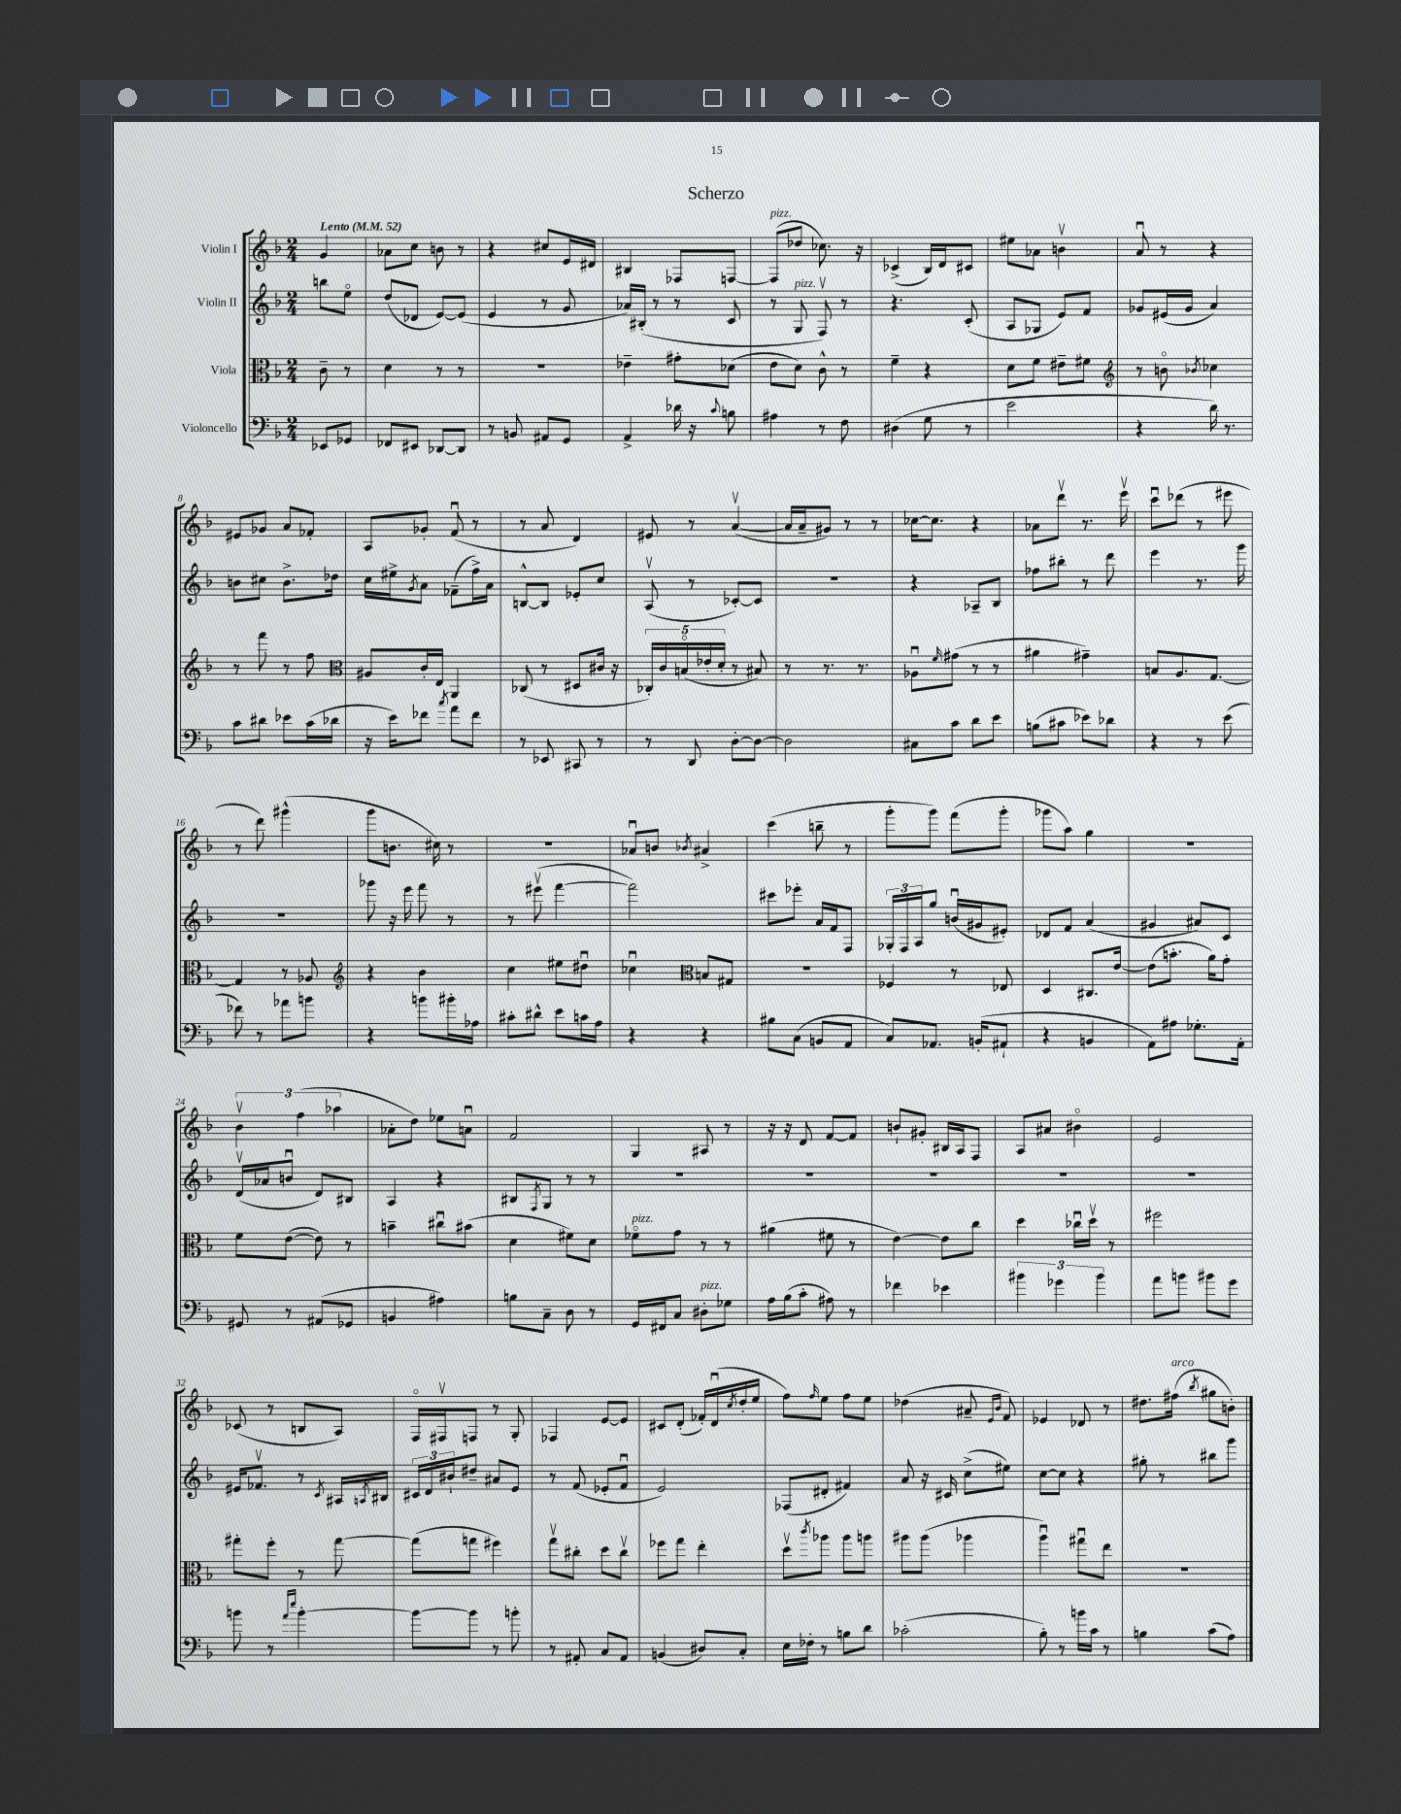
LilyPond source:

\header { title = "Scherzo" }
<<
\new StaffGroup <<
\new Staff = "s0" \with { instrumentName = "Violin I" } {
    \clef treble \key f \major \numericTimeSignature \time 2/4 \partial 4 \tempo "Lento" 4 = 52
    g'4 |
    aes'8 c''8 b'8 r8 |
    r4 cis''8 e'16 dis'16 |
    bis4 fes8 f8~ |
    f8^\markup { \italic "pizz." }( des''8 ces''8.) r16 |
    ces'4->( bes16) d'16 cis'8 |
    eis''8 aes'8 b'4\upbow |
    a'8\downbow r8 r4 |
    eis'8 ges'8 a'8 fes'8-. |
    a8 ges'8-. f'8\downbow( r8 |
    r8 a'8 d'4) |
    eis'8 r8 a'4~\upbow( |
    a'16 a'16-- gis'8) r8 r8 |
    ces''16~ ces''8. r4 |
    aes'8 d'''8\upbow r8. e'''16\upbow |
    c'''8\downbow des'''8( r8 eis'''8 |
    r8 d'''8) gis'''4-^( |
    g'''8 b'8. cis''16) r8 |
    r2 |
    aes'8\downbow b'8 \acciaccatura { bes'8 } ais'4-> |
    c'''4( b''8-- r8 |
    g'''8-. g'''8) f'''8( g'''8-. |
    ges'''8 a''8) g''4 |
    r2 |
    \tuplet 3/2 { bes'4\upbow f''4( aes''4 } |
    aes'8-. d''8) ees''8 a'8\downbow |
    f'2 |
    g4 ais8 r8 |
    r16 r16 d'8 f'8~ f'8 |
    b'8-! gis'8-. bis16 a16 f8 |
    a8 ais'8 bis'4\flageolet |
    e'2 |
    ces'8( r8 b8 a8) |
    f16\flageolet fis16\upbow f8 r8 g8-. |
    fes4 e'8~ e'8 |
    cis'8 d'8-.( fes'16-.) d'16\downbow( \acciaccatura { c''8 } d''16-. e''16 |
    f''8) \grace { f''16 } e''8 f''8 e''8 |
    des''4( ais'8-- \grace { e'16 bes'16 } f'8) |
    ees'4 des'8 r8 |
    dis''8. fis''16^\markup { \italic "arco" }( \acciaccatura { bes''8 } gis''8 b'8-.) \bar "|." |
}
\new Staff = "s1" \with { instrumentName = "Violin II" } {
    \clef treble \key f \major \numericTimeSignature \time 2/4 \partial 4
    b''8 e''8\flageolet |
    d''8( des'8 e'8~) e'8( |
    e'4 r8 g'8 |
    aes'16) bis16-.( r8 r8 c'8 |
    r8 g8^\markup { \italic "pizz." } f8\upbow) r8 |
    r4. c'8-.( |
    a8 ges8 e'8) f'8 |
    ges'8 eis'16( ges'16 a'4) |
    b'8 cis''8 b'8.-> des''16 |
    c''16 eis''16-> \acciaccatura { g'8 } a'8 fes'8--( f''16->) a'16 |
    b8~-^ b8 ees'8-. c''8 |
    a8\upbow( r8 ces'8~-.) ces'8 |
    r2 |
    r4 aes8-- bes8 |
    fes''8 bis''8-. r8 d'''8 |
    e'''4 r8. g'''16 |
    r2 |
    ges'''8 r16 e'''16 f'''8 r8 |
    r8 eis'''8\upbow( f'''4~ |
    f'''2) |
    cis'''8 ees'''8-. a'16 f'16 f8 |
    \tuplet 3/2 { ges16-. f16 a16 } g''8 b'16\downbow( gis'16 eis'8-.) |
    des'8 f'8 a'4( |
    gis'4 ais'8) c'8 |
    d'16\upbow( aes'16 b'8\downbow d'8) bis8 |
    a4 r4 |
    bis8 \acciaccatura { f8 } g8 r8 r8 |
    R2 |
    R2 |
    R2 |
    R2 |
    r2 |
    eis'16 fes'8.\upbow r8 \acciaccatura { c'8 } ais16 \acciaccatura { a8 } bis16 |
    \tuplet 3/2 { cis'16 d'16 bis'16-! } dis''8-- ais'8 e'8 |
    r8 f'8( ees'8-. f'8\downbow |
    e'2) |
    fes8( dis'8-. fis'4) |
    a'8 r16 cis'16 c''8->( eis''8) |
    c''8~ c''8 r4 |
    gis''8-. r8 bis''8 g'''8 \bar "|." |
}
\new Staff = "s2" \with { instrumentName = "Viola" } {
    \clef alto \key f \major \numericTimeSignature \time 2/4 \partial 4
    c'8-- r8 |
    d'4 r8 r8 |
    R2 |
    ees'4-- gis'8-. des'8( |
    e'8 d'8) c'8-^ r8 |
    f'4-- r4 |
    d'8 f'8 eis'8-- fis'8 |
    \clef treble r8 b'8\flageolet \acciaccatura { bes'8 } ces''4 |
    r8 f'''8 r8 f''8 |
    \clef alto ais8 c'16-. e16 a,4 |
    ces8( r8 dis8 cis'16 r16 |
    \tuplet 5/4 { ces16-.) c'16 b16\flageolet( ees'16-. d'16-. } r8 bis8) |
    r8 r8. r8. |
    aes8\downbow \grace { f'16 } gis'8( r8 r8 |
    ais'4 gis'4--) |
    b8 a8. g8.~ |
    g4 r8 aes8 |
    \clef treble r4 bes'4 |
    c''4 eis''8 dis''8\downbow |
    ces''4\downbow \clef alto b8 gis8 |
    r2 |
    fes4 r8 ees8 |
    d4 cis8. e'16~ |
    e'8( b'8.-. a'16) g'8-. |
    f'8 e'8~( e'8) r8 |
    b'4-- cis''8\downbow bis'8( |
    d'4 fis'8) d'8 |
    fes'8\flageolet^\markup { \italic "pizz." } g'8 r8 r8 |
    ais'4( fis'8 r8 |
    e'4~) e'8 c''8 |
    d''4 ces''16\downbow d''16\upbow r8 |
    fis''2 |
    gis''8-. f''8-. r8 gis''8~ |
    gis''8( g''8 fis''4) |
    g''8\upbow cis''8-. d''8 cis''8\upbow |
    fes''8 g''8 e''4-. |
    d''8\upbow \acciaccatura { c'''8 } aes''8 aes''8 a''8 |
    ais''8 ais''8( aes''4 |
    a''4\downbow) gis''8\downbow e''8 |
    R2 \bar "|." |
}
\new Staff = "s3" \with { instrumentName = "Violoncello" } {
    \clef bass \key f \major \numericTimeSignature \time 2/4 \partial 4
    ees,8 ges,8 |
    fes,8 eis,8 des,8~ des,8 |
    r8 b,8 ais,8 g,8 |
    a,4-> des'16 r16 \appoggiatura { c'8 } b8 |
    ais4 r8 f8 |
    dis4( g8 r8 |
    e'2 |
    r4 d'16) r8. |
    c'8 dis'8 ees'8 c'16( des'16 |
    r16 e'16) fes'8 \acciaccatura { c''8 } a'8 fes'8 |
    r8 ees,8 cis,8 r8 |
    r8 d,8 d8~-. d8~ |
    d2 |
    cis8 c'8 d'8 e'8 |
    b8( cis'8 ees'8) des'8 |
    r4 r8 e'8( |
    fes'8) r8 aes'8 b'8 |
    r4 b'8 bis'16-. aes16 |
    cis'8-. dis'8-^ e'8 c'16 a16 |
    r4 r4 |
    bis8 c8( b,8 a,8 |
    c8) aes,8. b,16-.( ais,8-! |
    r4 b,4 |
    a,8) ais8 ges8.-. a,16-. |
    gis,8 r8 ais,8( ges,8 |
    b,4 ais4) |
    b8 c8-- d8 r8 |
    g,16 fis,16 c8 dis8-.^\markup { \italic "pizz." } ges8 |
    a16 bes16( c'8-. ais8) r8 |
    fes'4 ees'4 |
    \tuplet 3/2 { bis'4 ges'4 bis'4 } |
    a'8 b'8 bis'8 g'8 |
    b'8 r8 \grace { a'16 e''16 } b'4~-. |
    b'8~ b'8 r8 b'8-. |
    r8 ais,8-. c8 ais,8 |
    b,4( dis8) c8-. |
    e16 fes16-. r8 b8 d'8 |
    ces'2-.( |
    bes8-.) r8 b'16 c'16 r8 |
    b4 c'8( a8) \bar "|." |
}
>>
>>
